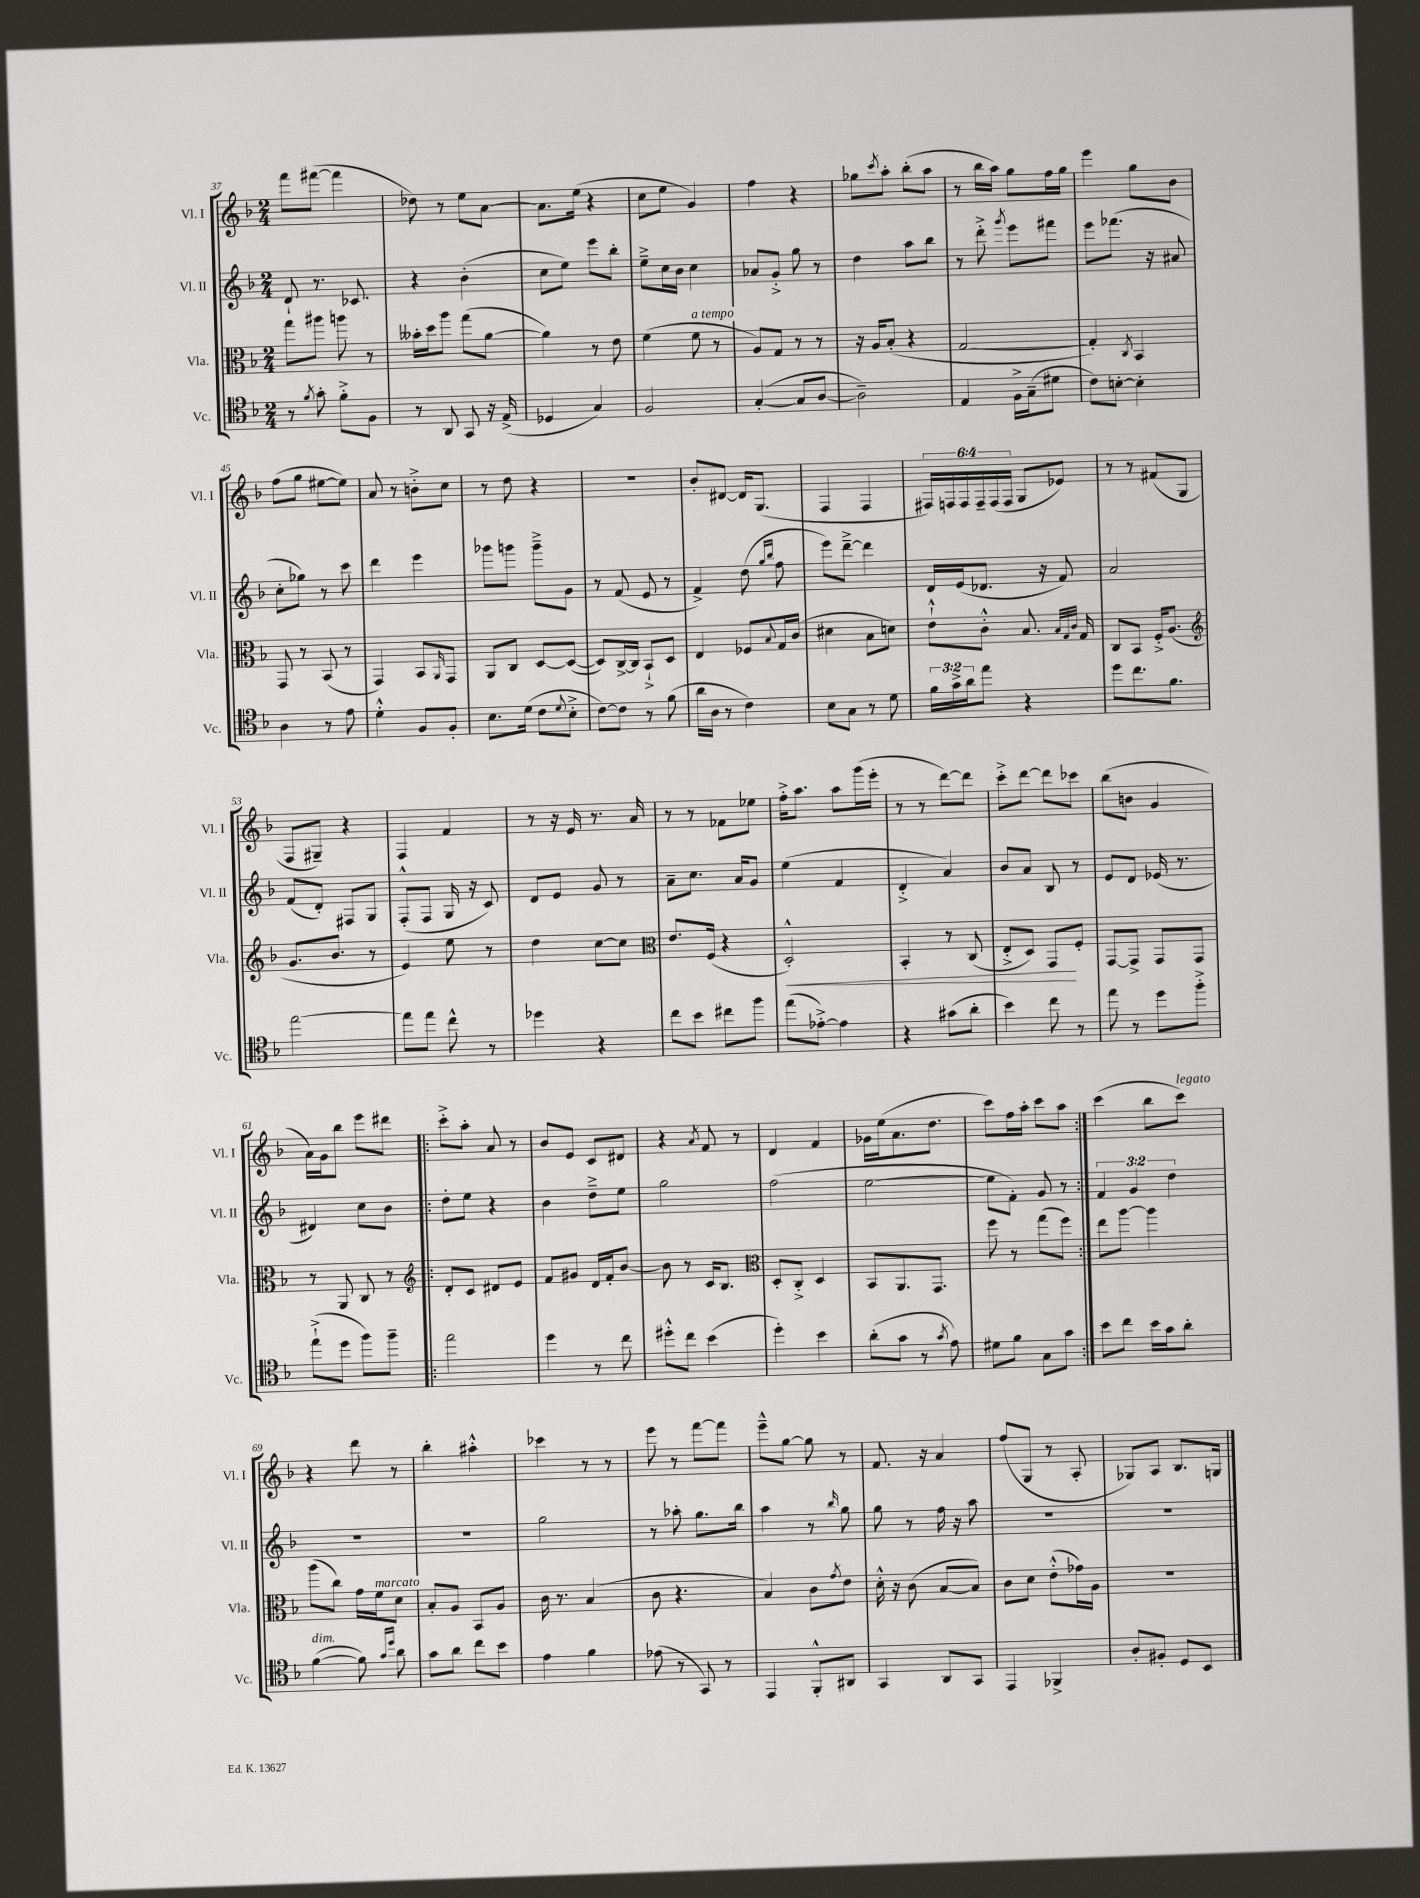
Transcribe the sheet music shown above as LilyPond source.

<<
\new StaffGroup <<
\new Staff = "s0" \with { instrumentName = "Vl. I" shortInstrumentName = "Vl. I" } {
    \clef treble \key f \major \numericTimeSignature \time 2/4 \override Staff.TupletNumber.text = #tuplet-number::calc-fraction-text
    f'''8 fis'''8~( fis'''4 |
    des''8) r8 e''8 a'8~ |
    a'8. e''16( r4 |
    c''8 e''8 g'4) |
    f''4 r4 |
    ges''8 \acciaccatura { c'''8 } a''8-. bes''8-.( a''8 |
    r8 bes''16 a''16) g''8 f''16 g''16 |
    e'''4 g''8 bes'8 |
    f''8( g''8 eis''8~ eis''8) |
    a'8 r8 b'8-.-> c''8 |
    r8 d''8 r4 |
    R2 |
    bes'8-. dis'8~ dis'16 g8.( |
    f4 f4 |
    \tuplet 6/4 { fis16) f16 f16 f16-- f16( f16 } g8 ees'8) |
    r8 r8 fis'8( g8 |
    f8 gis8--) r4 |
    f4 f'4 |
    r8 r16 e'16 r8. a'16 |
    r8 r8 fes'8 ees''8 |
    f''16-.-> a''8. a''8 g'''16( e'''16-. |
    r8 r8 d'''8~) d'''8 |
    c'''8-.-> d'''8~ d'''8 ces'''8 |
    bes''8( b'8 g'4 |
    a'16) g'16 bes''8 e'''8 dis'''8 |
    \repeat volta 2 { c'''8-.-> a''8-. a'8 r8 |
    bes'8 e'8 c'8 dis'8 |
    r4 \acciaccatura { a'8 } f'8 r8 |
    d'4 f'4 |
    ges'16 e''16( a'8. d''8. |
    c'''8) f''16 a''16-. c'''8 a''8 | }
    c'''4( bes''8 c'''8^\markup { \italic "legato" }) |
    r4 d'''8 r8 |
    bes''4-. ais''4-.-^ |
    ces'''4 r8 r8 |
    e'''8 r8 f'''8~ f'''8 |
    e'''8---^ g''8~ g''8 r8 |
    f'8. r16 a'4 |
    f''8( g8 r8 a8-. |
    ges8) a8 bes8. g16 \bar "|." |
}
\new Staff = "s1" \with { instrumentName = "Vl. II" shortInstrumentName = "Vl. II" } {
    \clef treble \key f \major \numericTimeSignature \time 2/4 \override Staff.TupletNumber.text = #tuplet-number::calc-fraction-text
    d'8-! r8. ces'8. |
    r4 bes'4-.( |
    c''8 e''8) e'''8 bes''8-. |
    e''8---> c''16 bes'16 c''4 |
    aes'8 g'8-.-> g''8 r8 |
    d''4 a''8 bes''8 |
    r8 d'''8-.-> \acciaccatura { g'''8 } e'''8 fis'''8 |
    e'''8 fes'''8.( r16 ais'8 |
    c''8-. ges''8) r8 c'''8 |
    d'''4 e'''4 |
    ges'''8 g'''8 g'''8---> g'8 |
    r8 f'8( e'8 r8 |
    f'4->) d''8( \grace { g''16 bes''16 } f''8 |
    e'''8) d'''8~---> d'''4 |
    d'16 e'16( des'8. r16 f'8) |
    a'2 |
    f'8( d'8-.) fis8 g8 |
    f8-.-^( f8 g16 r16 c'8) |
    d'8 e'8 g'8 r8 |
    a'8-- c''8. a'16 g'8 |
    e''4( f'4 |
    d'4-.-> a'4) |
    bes'8 a'8 bes8 r8 |
    e'8 d'8 ees'16( r8. |
    dis'4) c''8 bes'8 |
    \repeat volta 2 { d''8-. e''8 r4 |
    bes'4 d''8---> e''8 |
    g''2 |
    f''2( |
    e''2~ |
    e''8 f'8-.) g'8 r8 | }
    \tuplet 3/2 { f'4 g'4 d''4 } |
    R2 |
    R2 |
    g''2 |
    r8 aes''8-. g''8. bes''16 |
    a''4 r8 \grace { bes''16 } g''8 |
    g''8 r8 f''16 r16 a''8 |
    R2 |
    R2 \bar "|." |
}
\new Staff = "s2" \with { instrumentName = "Vla." shortInstrumentName = "Vla." } {
    \clef alto \key f \major \numericTimeSignature \time 2/4
    g''8 ais''8 a''8 r8 |
    beses'16-. d''16 a''8 g''8( a'8~ |
    a'4) r8 e'8 |
    f'4( f'8^\markup { \italic "a tempo" } r8 |
    a8) g8 r8 r8 |
    r16 a16 bes8-.( r4 |
    g2~ |
    g4-.) \acciaccatura { c8 } bes,4 |
    g,8 r8 bes,8( r8 |
    g,4) bes,8 \grace { a,16 } g,8 |
    a,8 c8 d8~ d8~( |
    d8) c16~-> c16 bes,8-!-> d8 |
    e4 fes8 \appoggiatura { bes8 } g16 c'16( |
    dis'4 bes8 d'8) |
    e'8-!-^ c'8-.-^ bes8. \grace { bes32 g32 c'32 } g16 |
    c8 bes,8 f16-.-> a8.( |
    \clef treble g'8. bes'8. r8 |
    e'4) e''8 r8 |
    d''4 c''8~ c''8 |
    \clef alto e'8. f16( r4 |
    d2-.-^\<) |
    bes,4-. r8 c8( |
    e8-.-> d8) g,8\! f8-. |
    g,8~ g,8-> g,8 g,8 |
    r8 a,8 c8 r8 |
    \repeat volta 2 { \clef treble d'8-. c'8 dis'8 e'8 |
    f'8 gis'8 d'16 f'16-. bes'8~ |
    bes'8 r8 c'16 bes8. |
    \clef alto d8-. c8-.-> d4 |
    bes,8 a,8. g,8. |
    f''8 r8 g''8( f''8) | }
    e''8 a''8~ a''4 |
    a''8( c''8) g'16 f'16^\markup { \italic "marcato" } d'8 |
    bes8-. a8 bes,8 a8 |
    c'16 r8. bes4( |
    c'8 r4. |
    bes4) c'8 \acciaccatura { g'8 } e'8 |
    d'16-.-^ r16 c'8( bes8~ bes8) |
    c'8 d'8 e'8-.-^( ges'16) a16 |
    r2 \bar "|." |
}
\new Staff = "s3" \with { instrumentName = "Vc." shortInstrumentName = "Vc." } {
    \clef tenor \key f \major \numericTimeSignature \time 2/4 \override Staff.TupletNumber.text = #tuplet-number::calc-fraction-text
    r8 \acciaccatura { f'8 } g'8-. f'8-.-> f8 |
    r8 a,8 g,8 r16 e16->( |
    des4 g4) |
    f2 |
    g4~-.( g8 a8~ |
    a2--) |
    e4 f16-> g16--( dis'8 |
    c'8) b8~-. b4-. |
    a4 r8 e'8 |
    d'4-.-^ f8 f8-. |
    bes8. d'16( c'8 \appoggiatura { d'8 } bes8-.-> |
    c'8~) c'8 r8 f'8( |
    a'16 a16 r8 c'4) |
    bes8 g8 r8 d'8 |
    \tuplet 3/2 { f'16 g'16-> a'16 } e''8 r4 |
    d''8 c''8. f'8. |
    e''2~ |
    e''8 e''8 c''8-^ r8 |
    des''4 r4 |
    c''8 bes'8 cis''8 f''8 |
    e''8( ees'8~-.->) ees'4 |
    r4 gis'8( a'8-. |
    bes'4) c''8 r8 |
    e''8 r8 d''8 f''8-.-> |
    e''8-!->( d''8 f''8) f''8-- |
    \repeat volta 2 { e''2 |
    d''4 r8 c''8 |
    dis''8-.-^ c''8 bes'4( |
    d''4-.) bes'4 |
    a'8-.( g'8 r8 \acciaccatura { g'8 } e'8) |
    dis'8 f'8 g8 g'8 | }
    bes'8 c''8 bes'16 g'16 a'8-. |
    f'4~^\markup { \italic "dim." }( f'8) \grace { g'16 d''16 } a'8 |
    g'8 a'8 c''8 bes'8 |
    e'4 f'4 |
    ees'8( r8 g,8) r8 |
    e,4 f,8-.-^ ais,8 |
    g,4 a,8 g,8 |
    e,4 fes,4-> |
    a8-. fis8-. d8 bes,8 \bar "|." |
}
>>
>>
\layout { \context { \Score currentBarNumber = #37 } }
